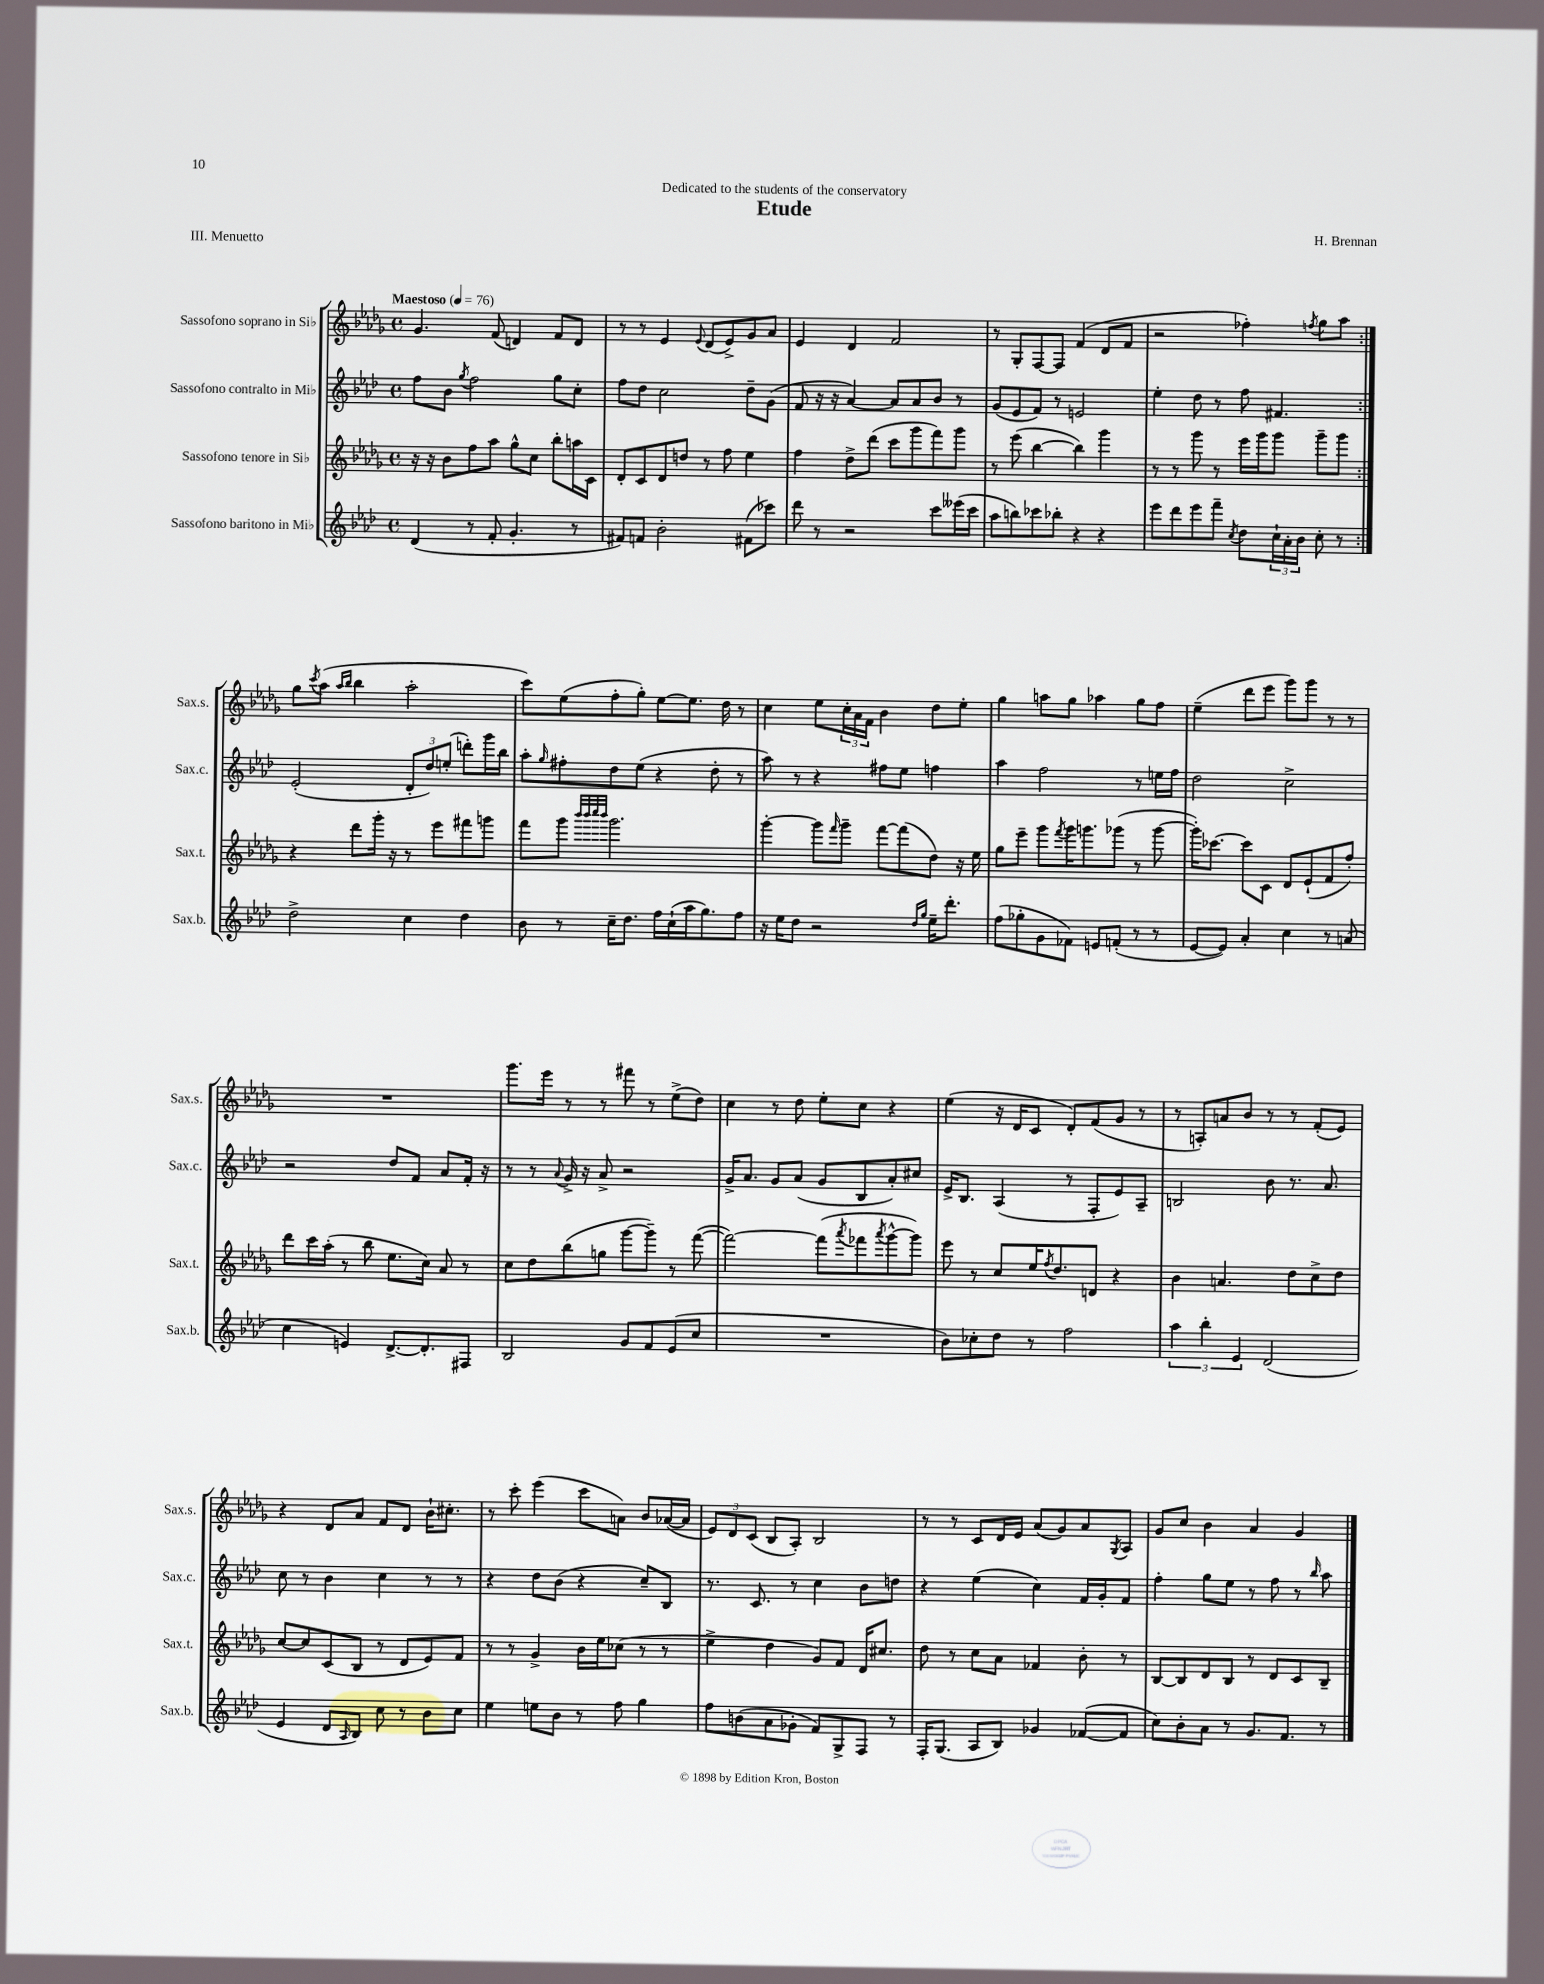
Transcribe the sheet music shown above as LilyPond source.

\header { title = "Etude" composer = "H. Brennan" dedication = "Dedicated to the students of the conservatory" piece = "III. Menuetto" }
<<
\new StaffGroup <<
\new Staff = "s0" \with { instrumentName = "Sassofono soprano in Sib" shortInstrumentName = "Sax.s." } {
    \clef treble \key des \major \defaultTimeSignature \time 4/4 \tempo "Maestoso" 4 = 76
    \repeat volta 2 { ges'4. f'8( d'4) f'8 d'8 |
    r8 r8 ees'4 \appoggiatura { ees'8 } des'8( ees'8->) ges'8 aes'8 |
    ees'4 des'4 f'2 |
    r8 ges8-. f8~ f8 f'4( des'8 f'8 |
    r2 fes''4-.) \acciaccatura { f''8 } ges''8 aes''8 | }
    ges''8 \acciaccatura { c'''8 } aes''8( \grace { aes''16 bes''16 } bes''4 aes''2-. |
    c'''8) ees''8( f''8-. ges''8-.) ees''8~ ees''8. des''16 r8 |
    c''4 ees''8 \tuplet 3/2 { c''16-. aes'16 f'16 } bes'4 des''8 ees''8-. |
    ges''4 a''8 ges''8 aes''4 ges''8 f''8 |
    ees''4--( des'''8 ees'''8 ges'''8) ges'''8 r8 r8 |
    R1 |
    ges'''8. ees'''16 r8 r8 fis'''8 r8 ees''8->( des''8) |
    c''4 r8 des''8 ees''8-. c''8 r4 |
    ees''4( r16 des'16 c'8 des'8-.) f'8( ges'8 r8 |
    r8 a8-.) a'8 bes'8 r8 r8 f'8-.( ees'8) |
    r4 des'8 aes'8 f'8 des'8 bes'16-! cis''8.-. |
    r8 c'''8-. ees'''4( c'''8 a'8) bes'8 aes'16~( aes'16 |
    \tuplet 3/2 { ees'8) des'8 c'8( } bes8 aes8-.) bes2 |
    r8 r8 c'8 des'16 ees'16 aes'8( ges'8) aes'8 \acciaccatura { ges8 } aes8 |
    ges'8 c''8 bes'4 aes'4 ges'4 \bar "|." |
}
\new Staff = "s1" \with { instrumentName = "Sassofono contralto in Mib" shortInstrumentName = "Sax.c." } {
    \clef treble \key aes \major \defaultTimeSignature \time 4/4
    \repeat volta 2 { f''8 bes'8 \acciaccatura { g''8 } f''2 g''8 c''8-. |
    f''8 des''8 c''2 des''8-- g'8( |
    f'8 r16 r16 aes'4~) aes'8 aes'8 bes'8 r8 |
    g'8( ees'8 f'8) r8 e'2 |
    ees''4-. des''8 r8 f''8 fis'4. | }
    ees'2-.( \tuplet 3/2 { des'8-. des''8) e''8-.( } d'''8-.) g'''16 bes''16 |
    aes''8-. \grace { g''16 } fis''8-. des''8 ees''8( r4 des''8-. r8 |
    aes''8) r8 r4 fis''8 ees''8 f''4 |
    aes''4 f''2 r8 e''16 f''16 |
    des''2 c''2-> |
    r2 des''8 f'8 aes'8 f'16-. r16 |
    r8 r8 \appoggiatura { aes'8 } g'16-> r16 aes'8-> r2 |
    g'16-> aes'8. g'8 aes'8( g'8 bes8 aes'8-.) cis''8 |
    ees'16-> bes8. aes4( r8 f8-. ees'8) aes8-- |
    b2 bes'8 r8. aes'8. |
    c''8 r8 bes'4 c''4 r8 r8 |
    r4 des''8 bes'8( r4 c''8--) bes8 |
    r8. c'8. r8 c''4 bes'8 d''8 |
    r4 ees''4( c''4) f'16 g'16-. f'8 |
    f''4-. g''8 ees''8 r8 f''8 r8 \grace { bes''16 } aes''8 \bar "|." |
}
\new Staff = "s2" \with { instrumentName = "Sassofono tenore in Sib" shortInstrumentName = "Sax.t." } {
    \clef treble \key des \major \defaultTimeSignature \time 4/4
    \repeat volta 2 { r16 r16 bes'8 f''8 aes''8 ges''8-^ c''8 bes''8-. a''16 c'16 |
    des'8-. c'8 des'8 d''8 r8 f''8 ees''4 |
    f''4 des''8-> des'''8( c'''8 ges'''8 f'''8) ges'''8 |
    r8 ees'''8( bes''4~ bes''4) ges'''4 |
    r8 r8 ges'''8 r8 ees'''16 ges'''16 ges'''8 ges'''8-- ges'''8 | }
    r4 des'''8 ges'''16-. r16 r8 ees'''8 fis'''8 g'''8 |
    f'''8 ges'''8 \grace { bes'''32 bes'''32 c''''32 bes'''32 } ges'''2. |
    ges'''4~-. ges'''8 \grace { f'''16 } ges'''8-- f'''8~ f'''8( des''8) r16 ees''16 |
    ges''8 ees'''8-- ges'''8 \acciaccatura { f'''8 } ges'''16 g'''8. ges'''8( r8 ges'''8~ |
    ges'''16-.) ces'''8.~ ces'''8 c'8 des'8 ees'8-!( f'8 f''8-.) |
    des'''8 c'''16 aes''16-.( r8 bes''8 ees''8. c''16) aes'8 r8 |
    c''8 des''8 bes''8( g''8 ges'''8~ ges'''8--) r8 f'''8~( |
    f'''2~) f'''8( \acciaccatura { aes'''8 } fes'''8 \acciaccatura { aes'''8 } ges'''8~-^ ges'''8) |
    ees'''8 r8 c''8 ees''16 \acciaccatura { f''8 } des''8. d'8 r4 |
    bes'4 a'4. des''8 c''8-> des''8 |
    c''8~ c''8 c'8( bes8 r8 des'8 ees'8) f'8 |
    r8 r8 ges'4-> bes'16 ees''16 ces''8( r8 r8 |
    ees''4-> des''4 ges'8) f'8 des'16 cis''8. |
    des''8 r8 c''8 aes'8 fes'4 bes'8-. r8 |
    bes8~ bes8 des'8 bes8 r8 des'8 c'8 bes8-- \bar "|." |
}
\new Staff = "s3" \with { instrumentName = "Sassofono baritono in Mib" shortInstrumentName = "Sax.b." } {
    \clef treble \key aes \major \defaultTimeSignature \time 4/4
    \repeat volta 2 { des'4( r8 f'8-. g'4.-. r8 |
    fis'8) f'8 bes'2-. fis'8( ces'''8) |
    des'''8 r8 r2 c'''8 eeses'''16( c'''16 |
    aes''8 b''8) ces'''8 bes''8-. r4 r4 |
    ees'''8 des'''8 ees'''8 f'''8-- \acciaccatura { c''8 } des''8 \tuplet 3/2 { c''16-! aes'16-. bes'16 } c''8-. r8 | }
    des''2-> c''4 des''4 |
    bes'8 r8 c''16-- des''8. f''16 c''16-!( aes''16 g''8.) f''8 |
    r16 ees''16 des''8 r2 \grace { des''16 g''16 } ees''16-- des'''8.-. |
    f''8( ges''8-. g'8 fes'8) e'8 f'8-.( r8 r8 |
    ees'8~ ees'8) aes'4-. c''4 r8 a'8( |
    c''4 e'4) des'8.~-> des'8.-. fis8 |
    bes2 g'8 f'8 ees'8( c''8 |
    R1 |
    bes'8) ces''8-. des''8 r8 f''2 |
    \tuplet 3/2 { aes''4 bes''4-. ees'4 } des'2( |
    ees'4 des'8 \grace { aes16 } bes8) c''8 r8 bes'8 c''8 |
    ees''4 e''8 bes'8 r8 f''8 g''4 |
    f''8 b'8( aes'8 ges'8-. f'8) g8-> f8 r8 |
    f16-. g8.( aes8 bes8) ges'4 fes'8~( fes'8 |
    c''8) bes'8-. aes'8 r8 g'8. f'8. r8 \bar "|." |
}
>>
>>
\layout { \context { \Score \remove "Bar_number_engraver" } }
